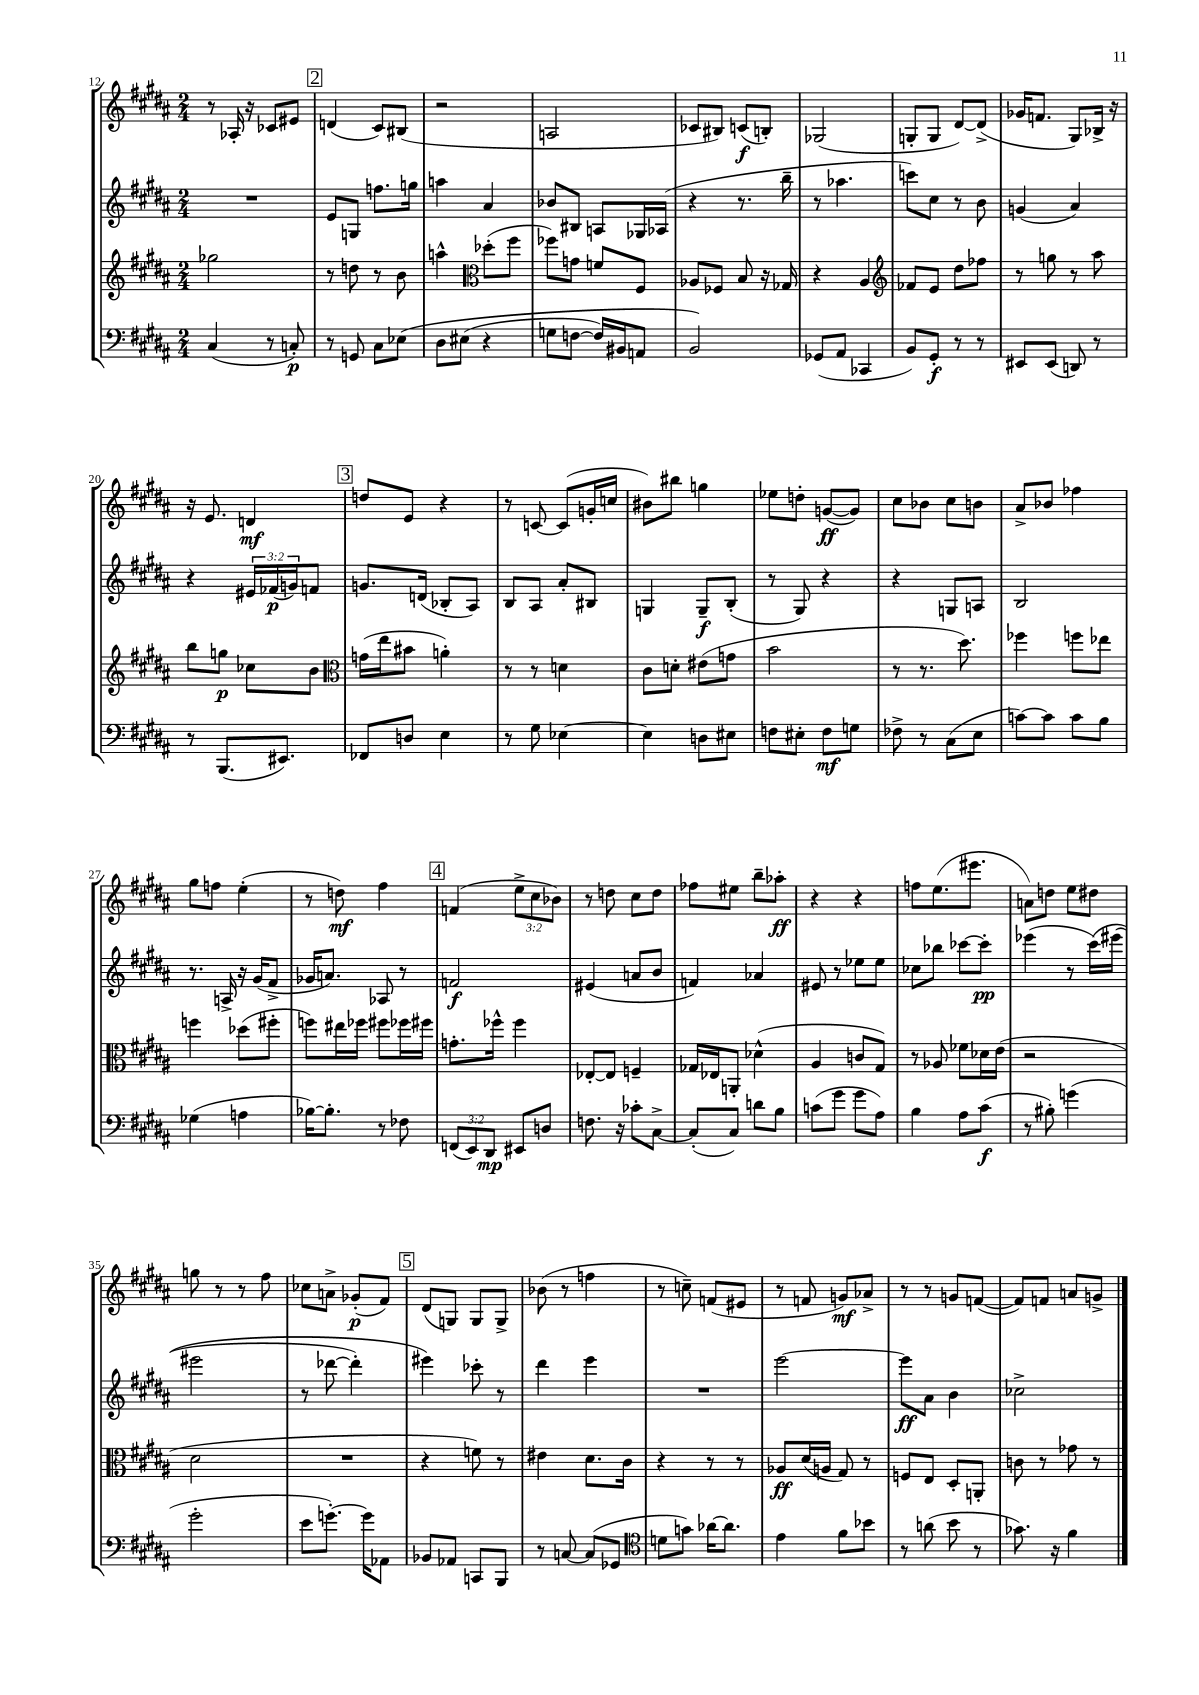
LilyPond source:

<<
\new StaffGroup <<
\new Staff = "s0" {
    \clef treble \key b \major \numericTimeSignature \time 2/4 \override Staff.TupletNumber.text = #tuplet-number::calc-fraction-text
    r8 aes16-. r16 ces'8 eis'8 |
    \mark \markup { \box "2" } d'4( cis'8) bis8( |
    r2 |
    a2 |
    ces'8 bis8) c'8\f( b8-.) |
    ges2( |
    g8-. g8 dis'8~) dis'8->( |
    ges'16 f'8. gis8) bes16-> r16 |
    r16 e'8. d'4\mf |
    \mark \markup { \box "3" } d''8 e'8 r4 |
    r8 c'8~ c'8( g'16-. c''16 |
    bis'8) bis''8 g''4 |
    ees''8 d''8-. g'8~\ff( g'8) |
    cis''8 bes'8 cis''8 b'8 |
    ais'8-> bes'8 fes''4 |
    gis''8 f''8 e''4-.( |
    r8 d''8\mf) fis''4 |
    \mark \markup { \box "4" } f'4( \tuplet 3/2 { e''8-> cis''8 bes'8) } |
    r8 d''8 cis''8 d''8 |
    fes''8 eis''8 b''8-- aes''8-.\ff |
    r4 r4 |
    f''8 e''8.( eis'''8. |
    a'8) d''8 e''8 dis''8 |
    g''8 r8 r8 fis''8 |
    ces''8 a'8-> ges'8-.\p( fis'8) |
    \mark \markup { \box "5" } dis'8( g8) g8 g8-> |
    bes'8( r8 f''4 |
    r8 c''8--) f'8( eis'8 |
    r8 f'8 g'8\mf) aes'8-> |
    r8 r8 g'8 f'8~( |
    f'8) f'8 a'8 g'8-> \bar "|." |
}
\new Staff = "s1" {
    \clef treble \key b \major \numericTimeSignature \time 2/4 \override Staff.TupletNumber.text = #tuplet-number::calc-fraction-text
    R2 |
    \mark \markup { \box "2" } e'8 g8 f''8. g''16 |
    a''4 ais'4 |
    bes'8 bis8 a8 ges16 aes16( |
    r4 r8. b''16-- |
    r8 aes''4. |
    c'''8) cis''8 r8 b'8 |
    g'4( ais'4) |
    r4 \tuplet 3/2 { eis'16 fes'16\p( g'16) } f'8 |
    \mark \markup { \box "3" } g'8. d'16( bes8-. ais8) |
    b8 ais8 ais'8-. bis8 |
    g4 g8--\f b8-.( |
    r8 gis8) r4 |
    r4 g8 a8 |
    b2 |
    r8. a16-> r16 gis'16( fis'8-> |
    ges'16 a'8.) aes8 r8 |
    \mark \markup { \box "4" } f'2\f |
    eis'4( a'8 b'8 |
    f'4) aes'4 |
    eis'8 r8 ees''8 ees''8 |
    ces''8 bes''8 ces'''8~ ces'''8-.\pp |
    ees'''4( r8 cis'''16)\( eis'''16( |
    eis'''2 |
    r8 des'''8~ des'''4-.) |
    \mark \markup { \box "5" } eis'''4\) ces'''8-. r8 |
    dis'''4 e'''4 |
    R2 |
    e'''2~ |
    e'''8\ff ais'8 b'4 |
    ces''2-> \bar "|." |
}
\new Staff = "s2" {
    \clef treble \key b \major \numericTimeSignature \time 2/4
    ges''2 |
    \mark \markup { \box "2" } r8 d''8 r8 b'8 |
    a''4-^ \clef alto des''8-.( fis''8 |
    fes''8) g'8 f'8 fis8 |
    aes8 fes8 b8 r16 ges16 |
    r4 ais4 |
    \clef treble fes'8 e'8 dis''8 fes''8 |
    r8 g''8 r8 ais''8 |
    b''8 g''8\p ces''8 b'8 |
    \mark \markup { \box "3" } \clef alto g'16( e''16 bis'8 a'4-.) |
    r8 r8 d'4 |
    cis'8 d'8-. eis'8( g'8 |
    b'2 |
    r8 r8. dis''8.) |
    fes''4 f''8 ees''8 |
    f''4 des''8( fis''8-. |
    f''8) eis''16 fes''16 fis''8 fes''16 fis''16 |
    \mark \markup { \box "4" } g'8.-. fes''16-^ fes''4 |
    ees8~-. ees8 f4-- |
    ges16 ees16 a,8-. des'4-^( |
    ais4 c'8 gis8) |
    r8 aes8 fes'8 des'16 e'16( |
    r2 |
    dis'2 |
    R2 |
    \mark \markup { \box "5" } r4 f'8) r8 |
    eis'4 dis'8. cis'16 |
    r4 r8 r8 |
    aes8\ff dis'16( a16 gis8) r8 |
    f8 e8 dis8-. a,8-. |
    c'8 r8 ges'8 r8 \bar "|." |
}
\new Staff = "s3" {
    \clef bass \key b \major \numericTimeSignature \time 2/4 \override Staff.TupletNumber.text = #tuplet-number::calc-fraction-text
    cis4( r8 c8-.\p) |
    \mark \markup { \box "2" } r8 g,8 cis8 ees8\( |
    dis8 eis8( r4 |
    g8 f8~ f16) bis,16 a,8 |
    b,2\) |
    ges,8( ais,8 ces,4 |
    b,8) gis,8-.\f r8 r8 |
    eis,8 eis,8( d,8) r8 |
    r8 b,,8.( eis,8.) |
    \mark \markup { \box "3" } fes,8 d8 e4 |
    r8 gis8 ees4~ |
    ees4 d8 eis8 |
    f8 eis8-. f8\mf g8 |
    fes8-> r8 cis8( e8 |
    c'8~) c'8 c'8 b8 |
    ges4( a4 |
    bes16~) bes8.-. r8 fes8 |
    \mark \markup { \box "4" } \tuplet 3/2 { f,8( e,8) dis,8\mp } eis,8 d8 |
    f8. r16 ces'8-. cis8~-> |
    cis8-.( cis8) d'8 b8 |
    c'8( gis'8 gis'8 ais8) |
    b4 ais8 cis'8\f( |
    r8 bis8-.) g'4( |
    gis'2-. |
    e'8 g'8.~-.) g'16 aes,8 |
    \mark \markup { \box "5" } bes,8 aes,8 c,8 b,,8 |
    r8 c8~ c8( ges,8 |
    \clef tenor d'8 g'8) aes'16~ aes'8. |
    e'4 fis'8 bes'8 |
    r8 a'8( b'8 r8 |
    ges'8.) r16 fis'4 \bar "|." |
}
>>
>>
\layout { \context { \Score currentBarNumber = #12 } }
